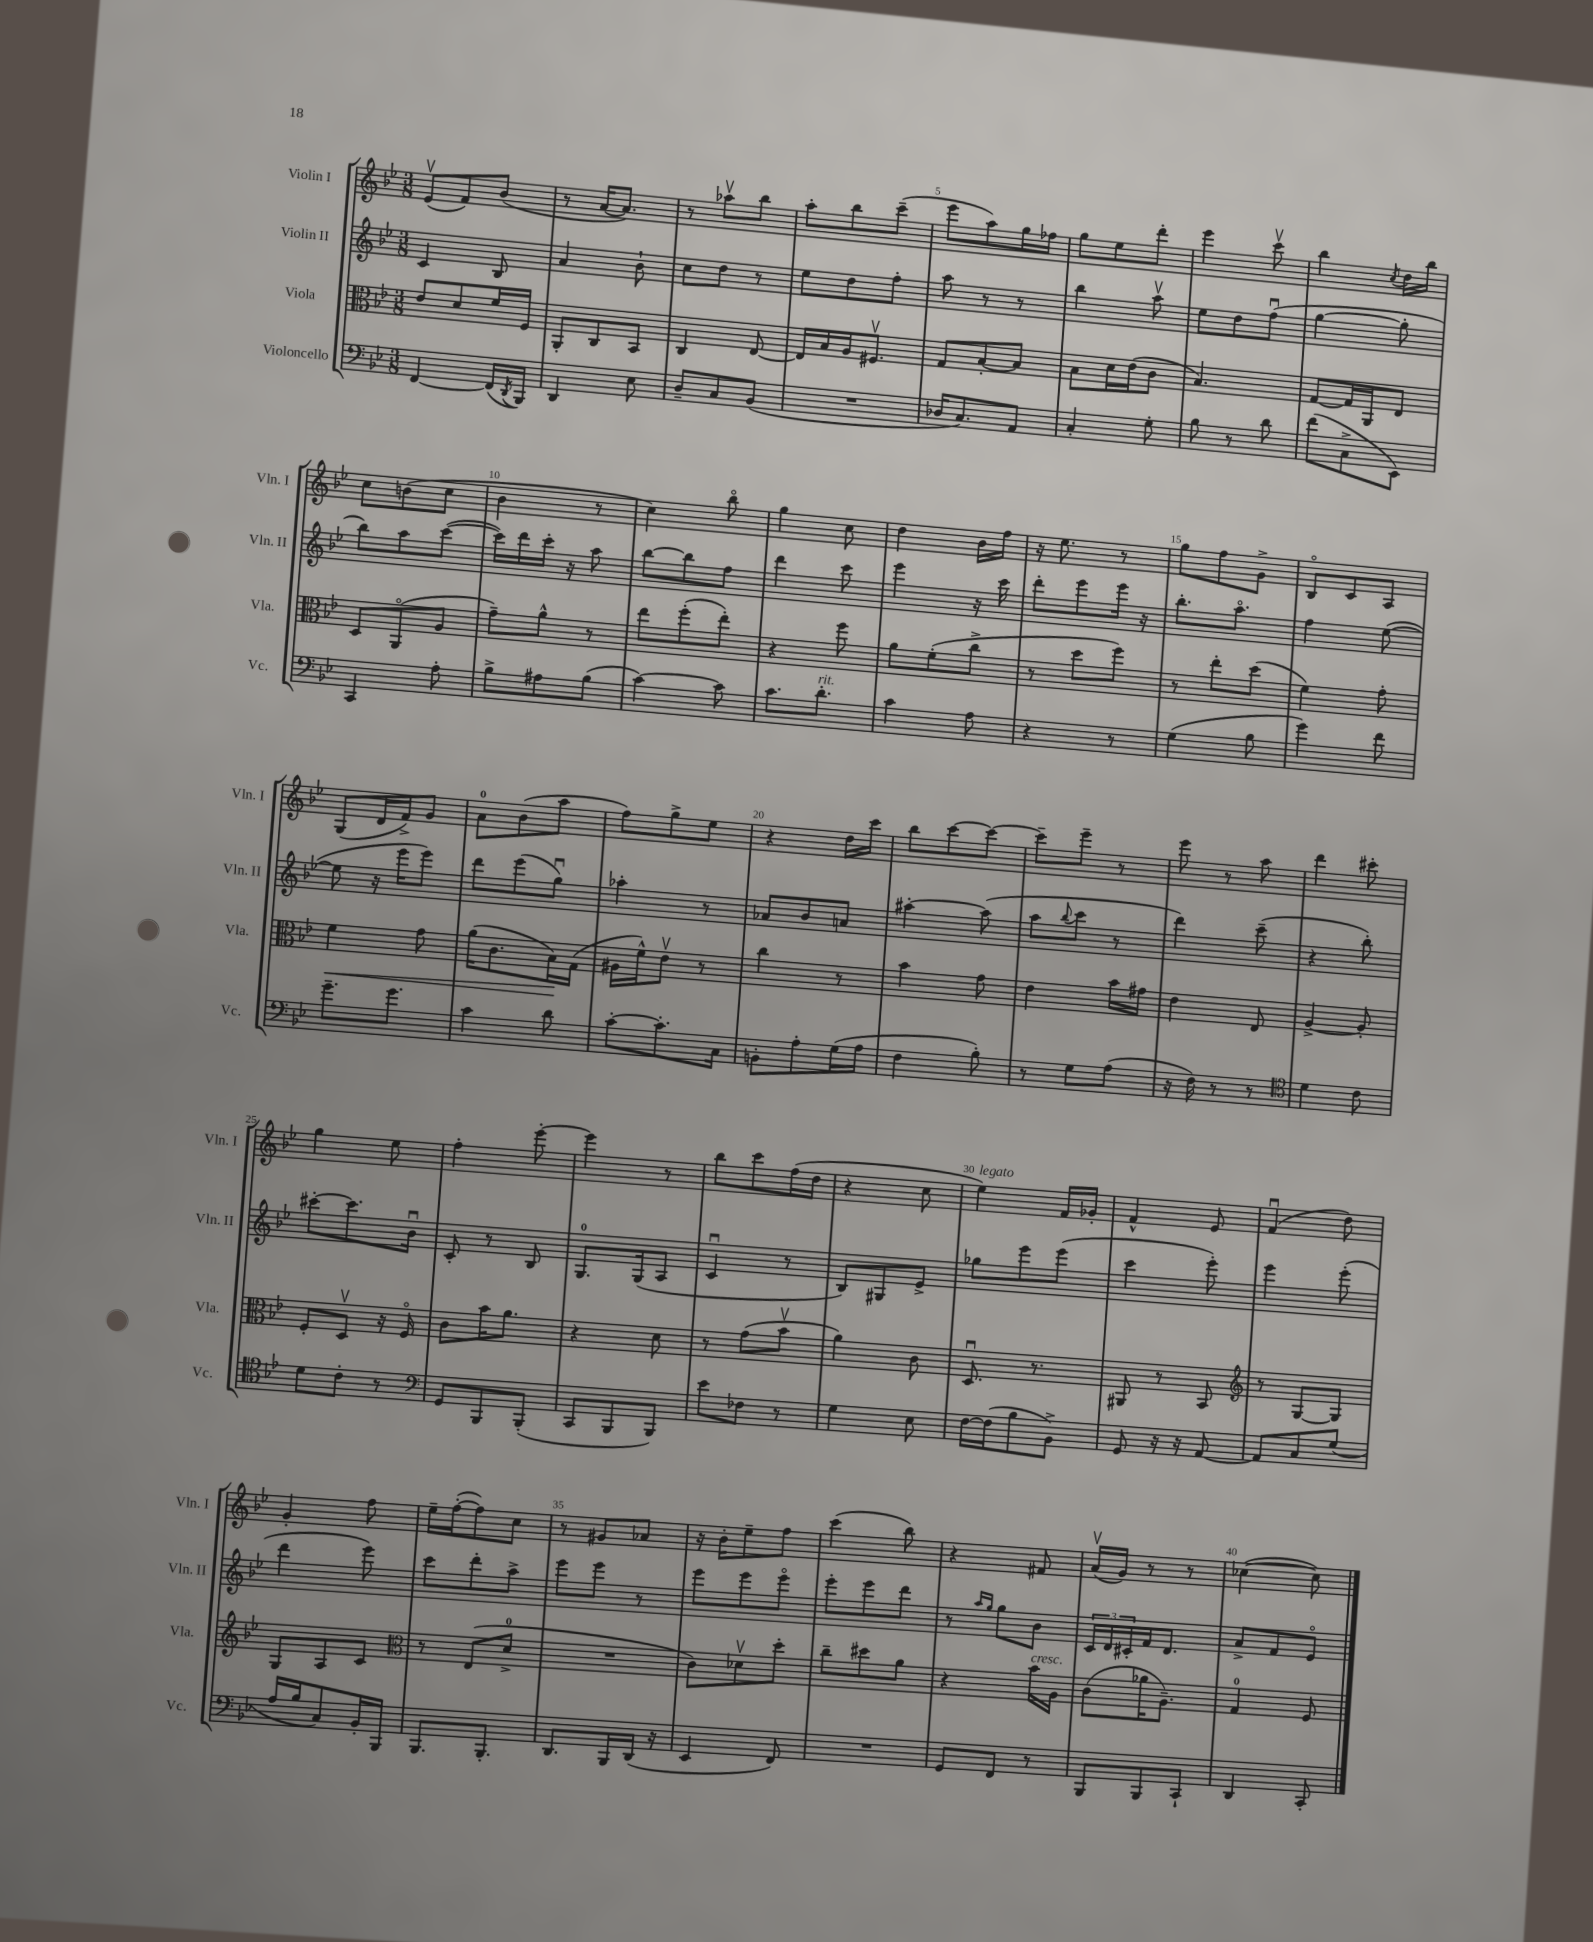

**kern	**kern	**kern	**kern
*staff4	*staff3	*staff2	*staff1
*clefF4	*clefC3	*clefG2	*clefG2
*k[b-e-]	*k[b-e-]	*k[b-e-]	*k[b-e-]
*M3/8	*M3/8	*M3/8	*M3/8
[4FF/	8e-/L	4c/	(8e-v/L
.	8d/	.	8f/)
(16FF/]LL	16f/L	8B-/	(8b-/J
8qDD/	.	.	.
16BBB-/JJ)	16F/JJ	.	.
=	=	=	=
4DD/	8AA'/L	4a/	8r
.	8C/	.	[16a/LK
.	.	.	8.a/]J)
8E-\	8BB-/J	8b-`\	.
=	=	=	=
8D~/L	4C/	8cc\L	8r
8C/	.	8dd\J	8aa-v\L
(8BB-/J	[8E-/	8r	8bb-\J
=	=	=	=
4.r	16E-/]LL	8ee-\L	8aa'\L
.	16B-/	.	.
.	16A/J	8dd\	8bb-\
.	8.F#v/J	.	.
.	.	8ff'\J	(8ccc~\J
=	=	=	=
16D-/LK	8G/L	8aa\	8eee-\L
8.C/)	.	.	.
.	[8B-'/	8r	8aa\)
8AA/J	8B-/]J	8r	16gg\L
.	.	.	16ff-\JJ
=	=	=	=
4C'/	8B-\L	4bb-\	8gg\L
.	16d\L	.	8ee-\
.	(16e-\J	.	.
8G'\	8c\J	8aav\	8ddd'\J
=	=	=	=
8B-\	4.B-/)	8ee-\L	4eee-\
8r	.	8dd\	.
8d\	.	(8ffu\J	8cccv\
=	=	=	=
(8f\L	[8G/L	[4gg\	4bb-\
8C^\	16G/]L	.	.
.	16AA/J	.	.
.	.	.	8qcc/
8EE-\J)	8E-/J	8gg'\]	16dd\LL
.	.	.	16bb-\JJ
=	=	=	=
4CC/	8D/L	8bb-\L)	8cc\L
.	(8AAo/	8aa\	(8b\
8A'\	8A/J	([8ccc\J	8cc\J
=	=	=	=
8B-^\L	8g~\L)	16ccc\]LL)	4b-\
.	.	16ddd\	.
8A#\	8a^^\J	16ccc'\JJ	.
.	.	16r	.
(8B-\J	8r	8aa\	8r
=	=	=	=
[4c\)	8ee-\L	[8bb-\L	4cc\)
.	(8ff'\	8bb-\]	.
8c\]	8ee-'\J)	8ff\J	8bb-o\
=	=	=	=
8.c\L	4r	4ddd\	4gg\
8.d'\J	.	.	.
.	8ff\	8ccc\	8cc\
=	=	=	=
4c\	8a\L	4eee-\	4dd\
.	(8f'\	.	.
8A\	8cc^\J	16r	16b-\LL
.	.	16ccc\	16ff\JJ
=	=	=	=
4r	8r	8ddd'\L	16r
.	.	.	8.ee-\
.	8dd\L	8eee-\	.
8r	8ff\J)	16eee-\Jk	8r
.	.	16r	.
=	=	=	=
(4G\	8r	8.bb-'\L	8gg\L
.	8ee-'\L	.	8ff\
.	.	8.aao\J	.
8B-\	(8dd\J	.	8g^\J
=	=	=	=
4g\)	4f\)	4ff\	8B-o/L
.	.	.	8c/
8f\	8g'\	([8ee-\	8A/J
=	=	=	=
8.g~\L	4f\	8ee-\]	(8G/L
.	.	16r	16d/L
8.g\J	.	16eee-\LK	16f^/J)
.	8g\	8eee-\J)	8g/J
=	=	=	=
4c\	(16a\LK	8ddd\L	8a\L
.	8.c\	.	.
.	.	(8eee-\	(8b-\
8d\	16B-\L)	8ggu\J)	8aa\J
.	(16G\JJ	.	.
=	=	=	=
[8c'\L	16A#\LL	4aa-'\	8ff\L)
.	16f^^\J)	.	.
8.c'\]	8e-v\J	.	8gg^\
.	8r	8r	8ee-\J
16C\Jk	.	.	.
=	=	=	=
8BB'\L	4cc\	8a-/L	4r
8A'\	.	8b-/	.
(16G\L	8r	8a/J	16dd\LL
16A\JJ	.	.	16ccc\JJ
=	=	=	=
4F\	4b-\	[4aa#'\	8bb-\L
.	.	.	[8ccc\
8B-'\)	8g\	(8aa#\]	8ccc\_J
=	=	=	=
8r	4e-\	8aa\L	8ccc~\]L
.	.	8qqbb-/	.
8G\L	.	8ccc\J	8eee-~\J
(8A\J	16b-\LL	8r	8r
.	16g#\JJ	.	.
=	=	=	=
16r	4e-\	4ddd\)	8eee-\
16F\)	.	.	.
8r	.	.	8r
8r	8E-/	(8ccc~\	8aa\
=	=	=	=
*clefC4	*	*	*
4d\	[4A^/	4r	4ddd\
8c\	8A'/]	8bb-'\)	8ccc#'\
=	=	=	=
8d\L	8F'/L	[8ccc#'\L	4gg\
8c'\J	8Dv/J	8.ccc#\]	.
8r	16r	.	8ee-\
.	16Fo/	16b-u\Jk	.
=	=	=	=
*clefF4	*	*	*
8GG/L	8c\L	8c'/	4ff'\
8BBB-/	16b-\K	8r	.
.	8.a\J	.	.
(8BBB-'/J	.	8B-/	[8eee-'\
=	=	=	=
8CC/L	4r	8.G/L	4eee-\]
8BBB-/	.	.	.
.	.	(16G/k	.
8BBB-/J)	8d\	8A/J	8r
=	=	=	=
8e-\L	8r	4cu/	8bb-\L
8F-\J	(8g\L	.	8ccc\
8r	8b-v\J	8r	(16ff\L
.	.	.	16dd\JJ
=	=	=	=
4G\	4a\)	8B-/L)	4r
.	.	8G#/	.
8E-\	8c\	8e-^/J	8cc\
=	=	=	=
[16F\LL	8.Du/	8gg-\L	4ee-\)
(16F\]J	.	.	.
8B-\	.	8eee-\	.
.	8.r	.	.
8BB-^\J)	.	(8eee-\J	16f/LL
.	.	.	16g-'/JJ
=	=	=	=
8GG/	8AA#/	4ccc\	4f^^/
16r	8r	.	.
16r	.	.	.
[8AA/	8BB-/	8eee-'\)	8e-/
=	=	=	=
*	*clefG2	*	*
8AA/]L	8r	4eee-\	(4fu/
8C/	[8G/L	.	.
(8G/J	8G/]J	(8eee-'\	8dd\)
=	=	=	=
16A/LL	8G/L	4ddd\	4g'/
16B-/J	.	.	.
8C/)	8A/	.	.
16BB-'/L	8c/J	8eee-\)	8ff\
16BBB-/JJ	.	.	.
=	=	=	=
*	*clefC3	*	*
8.BBB-/L	8r	8ccc\L	16ee-~\LL
.	.	.	([16ff'\J
.	(8E-/L	8ddd'\	8ff\])
8.BBB-'/J	.	.	.
.	8d^/J	8aa^\J	8cc\J
=	=	=	=
8.DD/L	4.r	8eee-\L	8r
.	.	8eee-\J	8g#/L
16BBB-/L	.	.	.
(16DD/JJ	.	8r	8a-/J
16r	.	.	.
=	=	=	=
4EE-/	8c\L)	8eee-\L	16r
.	.	.	16b-'\LK
.	8d-v\	8eee-\	8ee-~\
8FF/)	8dd'\J	8eee-o\J	8ff\J
=	=	=	=
4.r	8cc~\L	8eee-'\L	(4ccc\
.	8dd#\	8eee-\	.
.	8a\J	8ddd\J	8bb-\)
=	=	=	=
8GG/L	4r	8r	4r
.	.	16qqaa/LL	.
.	.	16qqgg/JJ	.
8FF/J	.	8gg\L	.
8r	16b-\LL	8b-\J	8f#/
.	16A\JJ	.	.
=	=	=	=
8BBB-/L	(8c\L	24c/LL	(16av/LL
.	.	24d/	.
.	.	.	16g/JJ)
.	.	24c#'/	.
8BBB-/	16a-\K	16f/J	8r
.	8.A~\J)	8.d/J	.
8CC`/J	.	.	8r
=	=	=	=
4DD/	4G/	8a^/L	([4cc-\
.	.	8f/	.
8CC'/	8F/	8e-o/J	8cc-\])
==	==	==	==
*-	*-	*-	*-
